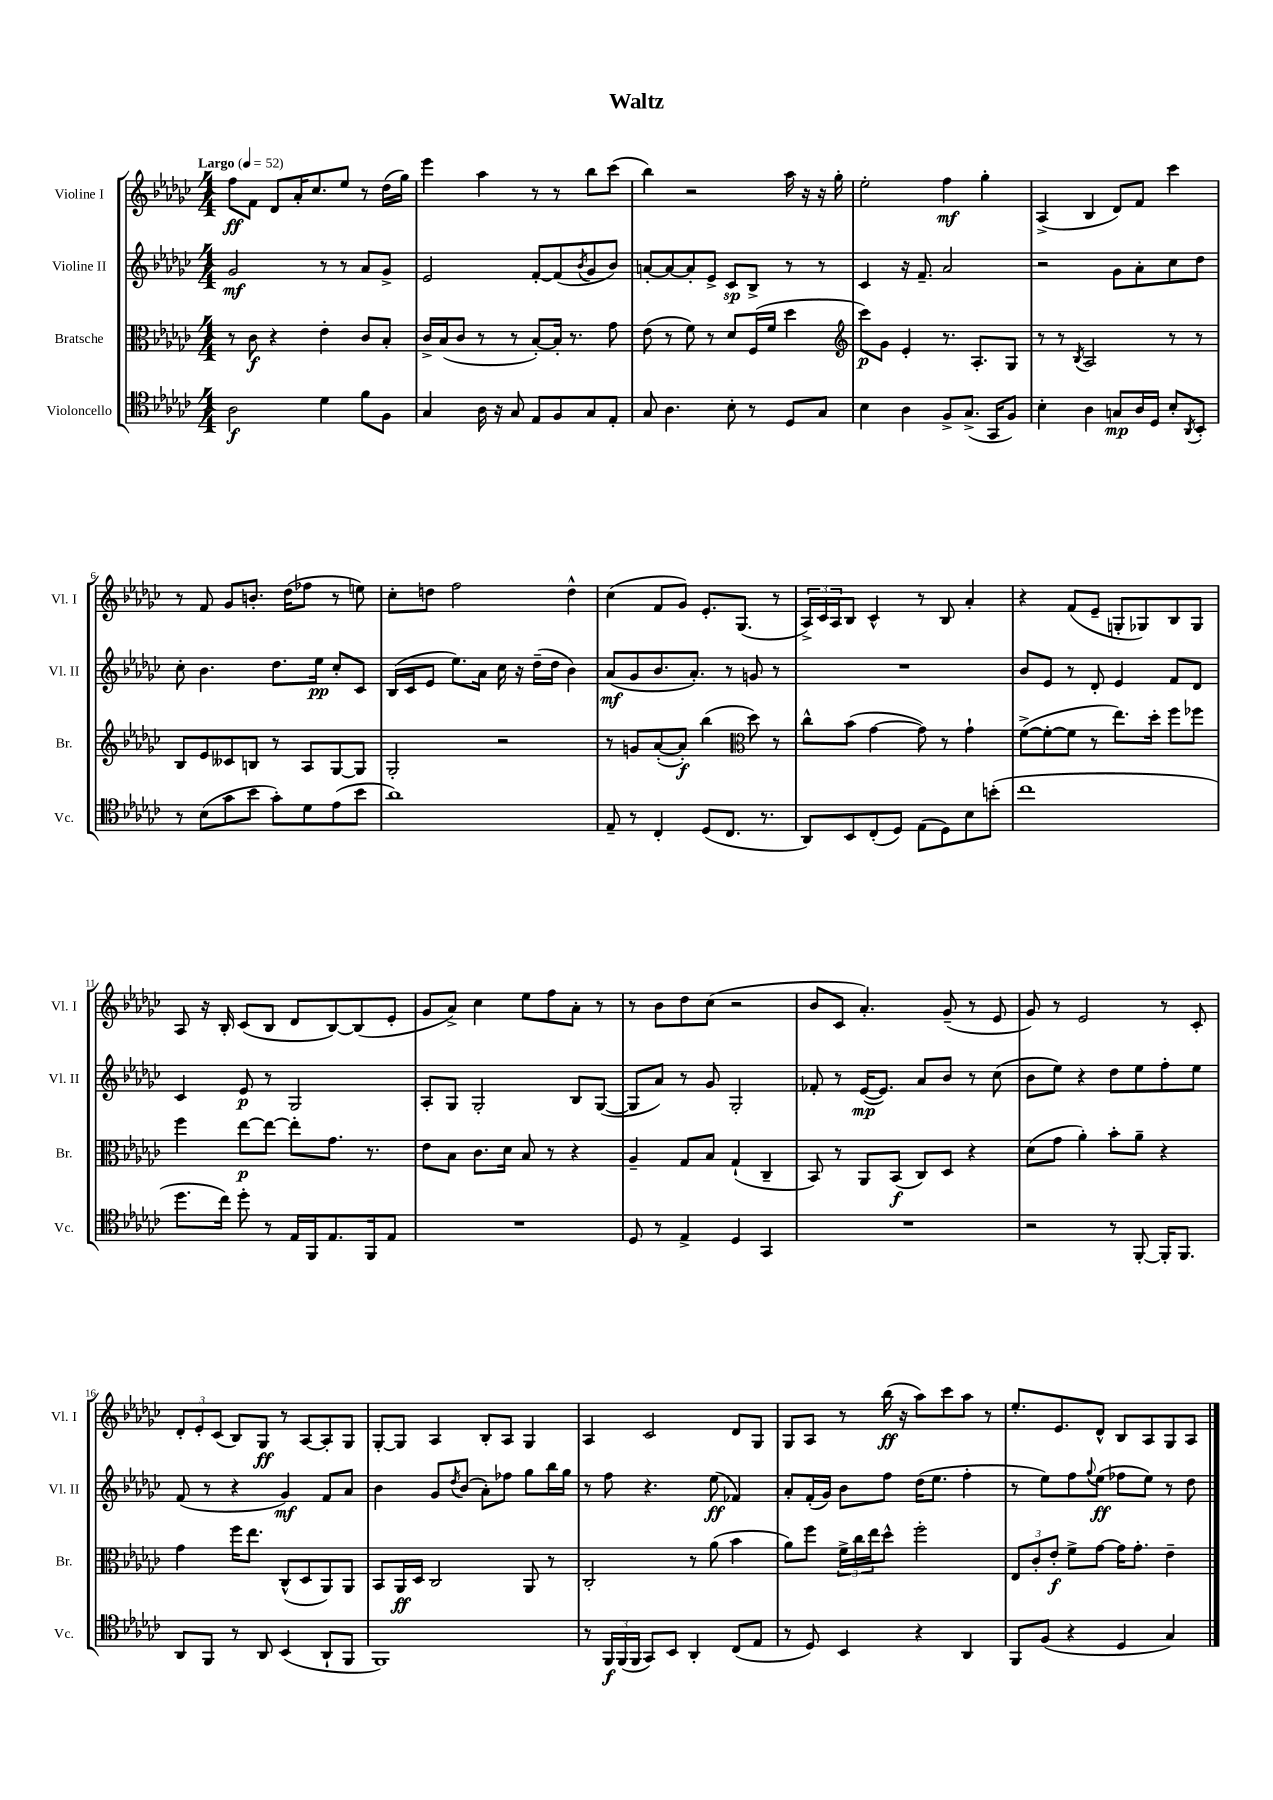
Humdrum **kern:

**kern	**dynam	**kern	**dynam	**kern	**dynam	**kern	**dynam
*part4	*part4	*part3	*part3	*part2	*part2	*part1	*part1
*staff4	*staff4	*staff3	*staff3	*staff2	*staff2	*staff1	*staff1
*I"Violoncello	*	*I"Bratsche	*	*I"Violine II	*	*I"Violine I	*
*I'Vc.	*	*I'Br.	*	*I'Vl. II	*	*I'Vl. I	*
*clefC4	*	*clefC3	*	*clefG2	*	*clefG2	*
*k[b-e-a-d-g-c-]	*	*k[b-e-a-d-g-c-]	*	*k[b-e-a-d-g-c-]	*	*k[b-e-a-d-g-c-]	*
*M4/4	*	*M4/4	*	*M4/4	*	*M4/4	*
*MM52	*	*MM52	*	*MM52	*	*MM52	*
=1	=1	=1	=1	=1	=1	=1	=1
!	!	!	!	!	!	!LO:TX:a:B:t=Largo	!
2A-\	f	8r	.	2g-/	mf	8ff\L	ff
.	.	8c-\	f	.	.	8f\J	.
.	.	4r	.	.	.	8d-/L	.
.	.	.	.	.	.	16a-'/K	.
.	.	.	.	.	.	8.cc-/	.
4d-\	.	4e-'\	.	8r	.	.	.
.	.	.	.	8r	.	8ee-/J	.
8f\L	.	8c-/L	.	8a-/L	.	8r	.
8F\J	.	8B-'/J	.	8g-^/J	.	(16dd-\LL	.
.	.	.	.	.	.	16gg-\JJ)	.
=2	=2	=2	=2	=2	=2	=2	=2
4G-/	.	16c-^/LL	.	2e-/	.	4eee-\	.
.	.	(16B-/J	.	.	.	.	.
.	.	8c-/J	.	.	.	.	.
16A-\	.	8r	.	.	.	4aa-\	.
16r	.	.	.	.	.	.	.
8G-/	.	8r	.	.	.	.	.
8E-/L	.	[8B-'/L)	.	[8f'/L	.	8r	.
8F/	.	16B-'/Jk]	.	(8f/]	.	8r	.
.	.	8.r	.	.	.	.	.
.	.	.	.	8qb-/	.	.	.
8G-/	.	.	.	8g-/	.	8bb-\L	.
8E-'/J	.	8g-\	.	8b-/J)	.	(8ccc-\J	.
=3	=3	=3	=3	=3	=3	=3	=3
8G-/	.	(8e-\	.	[8an'/L	.	4bb-\)	.
4.A-\	.	8r	.	8a/_	.	.	.
.	.	8f\)	.	8a'/]	.	2r	.
.	.	8r	.	8e-^/J	.	.	.
8B-'\	.	8d-/L	.	8c-/L	sp	.	.
8r	.	(16F/L	.	8B-^/J	.	.	.
.	.	16f/JJ	.	.	.	.	.
8D-/L	.	4dd-\	.	8r	.	16aa-\	.
.	.	.	.	.	.	16r	.
8G-/J	.	.	.	8r	.	16r	.
.	.	.	.	.	.	16gg-'\	.
=4	=4	=4	=4	=4	=4	=4	=4
*	*	*clefG2	*	*	*	*	*
4B-\	.	8ccc-\L)	p	4c-/	.	2ee-'\	.
.	.	8g-\J	.	.	.	.	.
4A-\	.	4e-'/	.	16r	.	.	.
.	.	.	.	8.f~/	.	.	.
8F^/L	.	8.r	.	2a-/	.	4ff\	mf
(8.G-^/J	.	.	.	.	.	.	.
.	.	8.A-'/L	.	.	.	.	.
.	.	.	.	.	.	4gg-'\	.
16GG-/KL	.	.	.	.	.	.	.
8F/J)	.	8G-/J	.	.	.	.	.
=5	=5	=5	=5	=5	=5	=5	=5
4B-'\	.	8r	.	2r	.	(4A-^/	.
.	.	8r	.	.	.	.	.
.	.	8qB-/	.	.	.	.	.
4A-\	.	2A-/	.	.	.	4B-/	.
8Gn/L	mp	.	.	8g-\L	.	8d-/L)	.
16A-/L	.	.	.	8a-'\	.	8f/J	.
16D-/JJ	.	.	.	.	.	.	.
8B-'/L	.	8r	.	8cc-\	.	4ccc-\	.
8qAA-/	.	.	.	.	.	.	.
8BB-'/J	.	8r	.	8dd-\J	.	.	.
!!LO:LB:g=z
=6	=6	=6	=6	=6	=6	=6	=6
8r	.	8B-/L	.	8cc-'\	.	8r	.
(8B-\L	.	8e-/	.	4.b-\	.	8f/	.
8g-\	.	8c--X/	.	.	.	8g-/L	.
8b-\J	.	8Bn/J	.	.	.	8.bn'/J	.
8g-'\L)	.	8r	.	8.dd-\L	.	.	.
.	.	.	.	.	.	(16dd-\KL	.
8d-\	.	8A-/L	.	.	.	8ff-X\J	.
.	.	.	.	16ee-\Jk	pp	.	.
(8e-\	.	[8G-/	.	8cc-'/L	.	8r	.
8b-\J	.	8G-/J]	.	8c-/J	.	8een\)	.
=7	=7	=7	=7	=7	=7	=7	=7
1a-)	.	2G-'/	.	(16B-/LL	.	8cc-'\L	.
.	.	.	.	16c-/J	.	.	.
.	.	.	.	8e-/J	.	8ddn\J	.
.	.	.	.	8.ee-\L)	.	2ff\	.
.	.	.	.	16a-\Jk	.	.	.
.	.	2r	.	16cc-\	.	.	.
.	.	.	.	16r	.	.	.
.	.	.	.	(16dd-~\LL	.	.	.
.	.	.	.	16dd-\JJ	.	.	.
.	.	.	.	4b-\)	.	4dd^^\	.
=8	=8	=8	=8	=8	=8	=8	=8
8E-~/	.	8r	.	(8a-/L	mf	(4cc-\	.
8r	.	8gn/L	.	8g-/	.	.	.
4C-'/	.	([8a-'/	.	8.b-/	.	8f/L	.
.	.	8a-'/J])	f	.	.	8g-/J)	.
.	.	.	.	8.a-'/J)	.	.	.
(8D-/L	.	(4bb-\	.	.	.	8.e-'/L	.
8.C-/J	.	.	.	8r	.	.	.
.	.	.	.	.	.	(8.G-/J	.
*	*	*clefC3	*	*	*	*	*
.	.	8dd-\)	.	8gn/	.	.	.
8.r	.	.	.	.	.	.	.
.	.	8r	.	8r	.	8r	.
=9	=9	=9	=9	=9	=9	=9	=9
8AA-/L)	.	8cc-^^\L	.	1r	.	24A-^/LL)	.
.	.	.	.	.	.	24c-/	.
.	.	.	.	.	.	24A-/J	.
8BB-/	.	(8b-\J	.	.	.	8B-/J	.
(8C-'/	.	[4g-\	.	.	.	4c-^^/	.
8D-/J)	.	.	.	.	.	.	.
(8E-\L	.	8g-\])	.	.	.	8r	.
8D-\)	.	8r	.	.	.	8B-/	.
8B-\	.	4g-`\	.	.	.	4a-'/	.
(8bn'\J	.	.	.	.	.	.	.
=10	=10	=10	=10	=10	=10	=10	=10
1cc-	.	([8f^\L	.	8b-/L	.	4r	.
.	.	8f'\_	.	8e-/J	.	.	.
.	.	8f\J]	.	8r	.	(8f/L	.
.	.	8r	.	8d-'/	.	8e-~/J	.
.	.	8.ee-\L)	.	4e-/	.	8Gn'/L	.
.	.	.	.	.	.	8G-X/)	.
.	.	16dd-'\Jk	.	.	.	.	.
.	.	8ff\L	.	8f/L	.	8B-/	.
.	.	8ff-X\J	.	8d-/J	.	8G-/J	.
!!LO:LB:g=z
=11	=11	=11	=11	=11	=11	=11	=11
8.dd-\L	.	4ff\	.	4c-/	.	8A-/	.
.	.	.	.	.	.	16r	.
16cc-\Jk)	.	.	.	.	.	16B-'/	.
8dd-'\	.	[8ee-\L	p	8e-/	p	(8c-/L	.
8r	.	8ee-\J_	.	8r	.	8B-/J	.
16E-/LL	.	8ee-'\L]	.	2G-/	.	8d-/L	.
16FF/J	.	.	.	.	.	.	.
8.E-/	.	8.g-\J	.	.	.	[8B-/)	.
.	.	.	.	.	.	(8B-/]	.
16FF/k	.	8.r	.	.	.	.	.
8E-/J	.	.	.	.	.	8e-'/J	.
=12	=12	=12	=12	=12	=12	=12	=12
1r	.	8e-\L	.	8A-'/L	.	8g-/L	.
.	.	8B-\J	.	8G-/J	.	8a-^/J)	.
.	.	8.c-\L	.	2G-'/	.	4cc-\	.
.	.	16d-\Jk	.	.	.	.	.
.	.	8B-/	.	.	.	8ee-\L	.
.	.	8r	.	.	.	8ff\	.
.	.	4r	.	8B-/L	.	8a-'\J	.
.	.	.	.	([8G-/J	.	8r	.
=13	=13	=13	=13	=13	=13	=13	=13
8D-/	.	4A-~/	.	8G-/L]	.	8r	.
8r	.	.	.	8a-/J)	.	8b-\L	.
4E-^/	.	8G-/L	.	8r	.	8dd-\	.
.	.	8B-/J	.	8g-/	.	(8cc-\J	.
4D-/	.	(4G-`/	.	2G-'/	.	2r	.
4GG-/	.	4C-~/	.	.	.	.	.
=14	=14	=14	=14	=14	=14	=14	=14
1r	.	8BB-/)	.	8f-X'/	.	8b-/L	.
.	.	8r	.	8r	.	8c-/J	.
.	.	8AA-/L	.	([16e-/KL	mp	4.a-'/)	.
.	.	.	.	8.e-/J])	.	.	.
.	.	(8BB-/J	f	.	.	.	.
.	.	8C-/L)	.	8a-/L	.	.	.
.	.	8D-/J	.	8b-/J	.	(8g-~/	.
.	.	4r	.	8r	.	8r	.
.	.	.	.	(8cc-\	.	8e-/	.
=15	=15	=15	=15	=15	=15	=15	=15
2r	.	(8d-\L	.	8b-\L	.	8g-/)	.
.	.	8g-\J	.	8ee-\J)	.	8r	.
.	.	4a-'\)	.	4r	.	2e-/	.
8r	.	8b-'\L	.	8dd-\L	.	.	.
[8FF'/	.	8a-~\J	.	8ee-\	.	.	.
16FF'/KL]	.	4r	.	8ff'\	.	8r	.
8.FF/J	.	.	.	.	.	.	.
.	.	.	.	8ee-\J	.	8c-'/	.
!!LO:LB:g=z
=16	=16	=16	=16	=16	=16	=16	=16
8AA-/L	.	4g-\	.	(8f/	.	12d-'/L	.
.	.	.	.	.	.	12e-'/	.
8FF/J	.	.	.	8r	.	.	.
.	.	.	.	.	.	(12c-/J	.
8r	.	16ff\KL	.	4r	.	8B-/L)	.
.	.	8.ee-\J	.	.	.	.	.
8AA-/	.	.	.	.	.	8G-/J	ff
(4BB-/	.	(8C-^^/L	.	4g-/)	mf	8r	.
.	.	8D-/	.	.	.	[8A-/L	.
8AA-`/L	.	8AA-/)	.	8f/L	.	8A-'/]	.
8FF/J	.	8AA-/J	.	8a-/J	.	8G-/J	.
=17	=17	=17	=17	=17	=17	=17	=17
1FF)	.	8BB-/L	.	4b-\	.	[8G-'/L	.
.	.	16AA-/L	ff	.	.	8G-/J]	.
.	.	16D-/JJ	.	.	.	.	.
.	.	2C-/	.	8g-/L	.	4A-/	.
.	.	.	.	8qdd-/	.	.	.
.	.	.	.	(8b-/J	.	.	.
.	.	.	.	8a-'\L)	.	8B-'/L	.
.	.	.	.	8ff-X\J	.	8A-/J	.
.	.	8AA-/	.	8gg-\L	.	4G-/	.
.	.	8r	.	16bb-\L	.	.	.
.	.	.	.	16gg-\JJ	.	.	.
=18	=18	=18	=18	=18	=18	=18	=18
8r	.	2C-'/	.	8r	.	4A-/	.
24FF/LL	f	.	.	8ff\	.	.	.
(24FF/	.	.	.	.	.	.	.
24FF/JJ	.	.	.	.	.	.	.
8GG-/L)	.	.	.	4.r	.	2c-/	.
8BB-/J	.	.	.	.	.	.	.
4AA-'/	.	8r	.	.	.	.	.
.	.	(8a-\	.	(8ee-\	ff	.	.
(8C-/L	.	4b-\	.	4f-X/)	.	8d-/L	.
8E-/J	.	.	.	.	.	8G-/J	.
=19	=19	=19	=19	=19	=19	=19	=19
8r	.	8a-\L)	.	8a-'/L	.	8G-/L	.
8D-/)	.	8ff\J	.	(16f'/L	.	8A-/J	.
.	.	.	.	16g-/JJ)	.	.	.
4BB-/	.	24f^\LL	.	8b-\L	.	8r	.
.	.	24cc-\	.	.	.	.	.
.	.	24ee-\J	.	.	.	.	.
.	.	8dd-^^\J	.	8ff\J	.	(16bb-\	ff
.	.	.	.	.	.	16r	.
4r	.	2ff'\	.	(16dd-\KL	.	8aa-\L)	.
.	.	.	.	8.ee-\J	.	.	.
.	.	.	.	.	.	8ccc-\	.
4AA-/	.	.	.	4ff'\	.	8aa-\J	.
.	.	.	.	.	.	8r	.
=20	=20	=20	=20	=20	=20	=20	=20
8FF/L	.	12E-/L	.	8r	.	8.ee-'/L	.
.	.	12c-'/	.	.	.	.	.
(8F/J	.	.	.	8ee-\L)	.	.	.
.	.	12e-'/J	f	.	.	.	.
.	.	.	.	.	.	8.e-/	.
4r	.	8f^\L	.	8ff\	.	.	.
.	.	.	.	8qqgg-/	.	.	.
.	.	[8g-\J	.	(8ee-\J	ff	8d-^^/J	.
4D-/	.	16g-\KL]	.	8ff-X\L	.	8B-/L	.
.	.	8.g-'\J	.	.	.	.	.
.	.	.	.	8ee-\J)	.	8A-/	.
4G-/)	.	4e-~\	.	8r	.	8G-/	.
.	.	.	.	8dd-\	.	8A-/J	.
==	==	==	==	==	==	==	==
*-	*-	*-	*-	*-	*-	*-	*-
